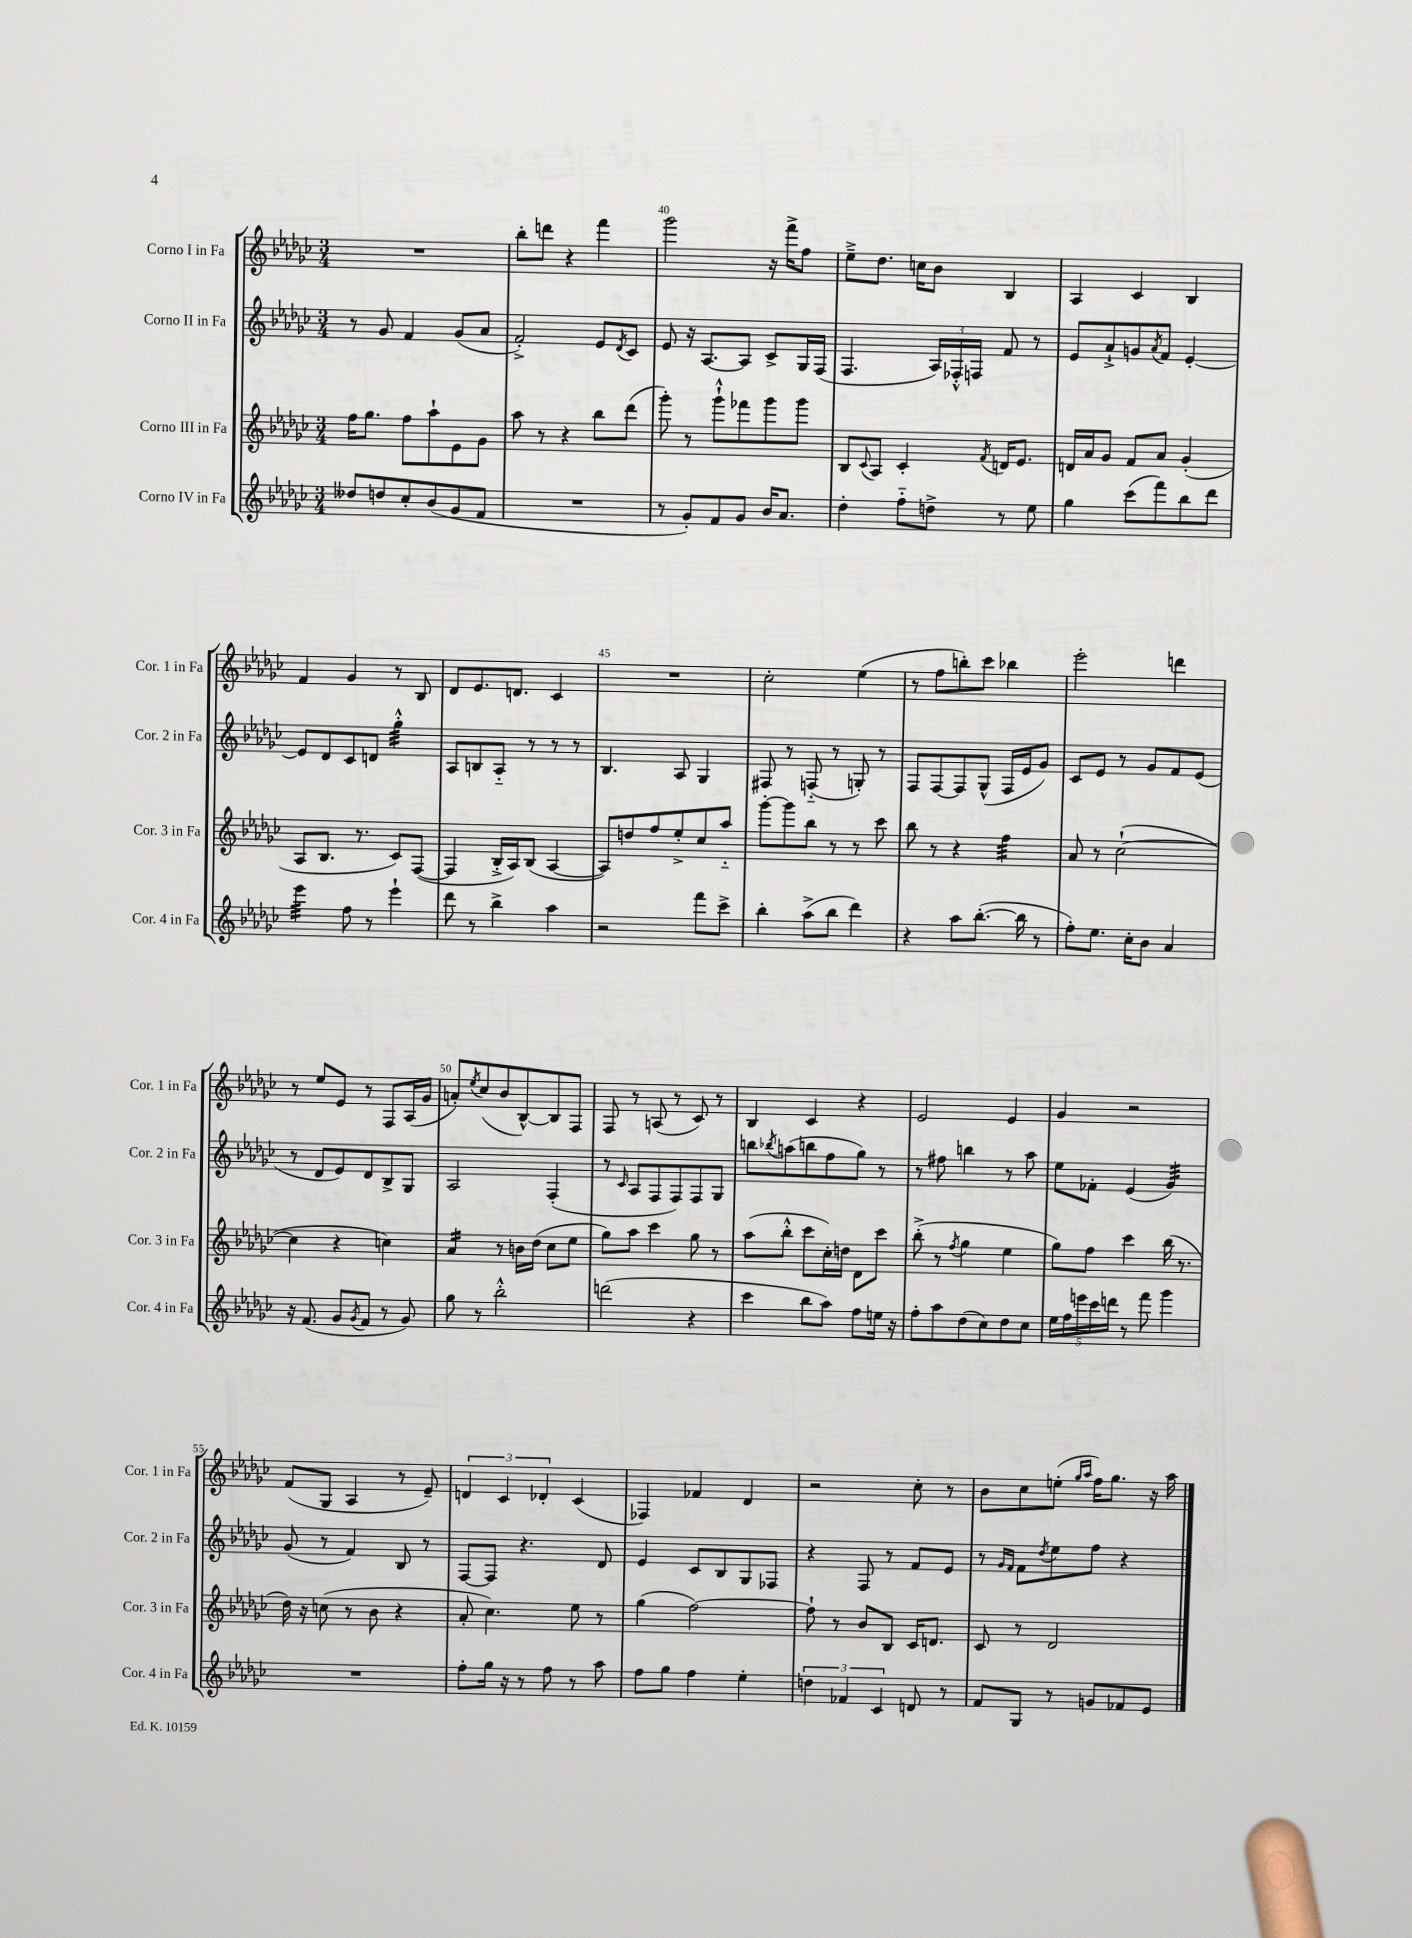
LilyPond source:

<<
\new StaffGroup <<
\new Staff = "s0" \with { instrumentName = "Corno I in Fa" shortInstrumentName = "Cor. 1 in Fa" } {
    \clef treble \key ges \major \numericTimeSignature \time 3/4
    R2. |
    bes''8-. d'''8 r4 f'''4 |
    ges'''2 r16 f'''16-> f''8 |
    ees''8---> des''8. c''16 bes'8 bes4 |
    aes4 ces'4 bes4 |
    f'4 ges'4 r8 bes8 |
    des'8 ees'8. d'8. ces'4 |
    R2. |
    ces''2-. ees''4( |
    r8 f''8 b''8-.) ces'''8 bes''4 |
    ees'''2-. d'''4 |
    r8 ees''8 ees'8 r8 f8 aes16( ges'16 |
    a'8-.) \acciaccatura { ees''8 } ces''8( bes'8 bes8~-^) bes8 f8 |
    f8 r8 a8( r8 ces'8) r8 |
    bes4 ces'4 r4 |
    ees'2 ees'4 |
    ges'4 r2 |
    f'8( ges8 aes4 r8 ees'8--) |
    \tuplet 3/2 { d'4 ces'4 des'4-. } ces'4( |
    fes4) fes'4 des'4 |
    r2 ces''8-. r8 |
    bes'8 ces''8 e''8-.( \grace { ges''16 aes''16 } f''16) ges''8. r16 aes''16 \bar "|." |
}
\new Staff = "s1" \with { instrumentName = "Corno II in Fa" shortInstrumentName = "Cor. 2 in Fa" } {
    \clef treble \key ges \major \numericTimeSignature \time 3/4
    r8 ges'8 f'4 ges'8( aes'8 |
    f'2-.->) ees'8 \acciaccatura { des'8 } ces'8 |
    ees'8 r16 aes8.~ aes8 ces'8-> ges16 f16( |
    f4. \tuplet 3/2 { aes16) fes16-.-^ f16 } f'8 r8 |
    ees'8 aes'8-!-> g'8 \acciaccatura { aes'8 } f'8 ees'4~-. |
    ees'8 des'8 ces'8 d'8 ges''4:32-.-^ |
    aes8 b8 aes8-_ r8 r8 r8 |
    bes4. aes8 ges4 |
    fis8 r8 f8-_( r8 g8-.) r8 |
    f8 f8~ f8 ges8-^( f16 ees'16 ges'8) |
    ces'8 ees'8 r8 ges'8 f'8 ees'8( |
    r8 des'8 ees'8) des'8 bes8-> ges8 |
    aes2 f4-.( |
    r8 \grace { ces'16 } aes8 f8 f8) f8 ges8 |
    b''8 \acciaccatura { bes''8 } a''8( b''8 f''8 ges''8) r8 |
    r8 fis''8 b''4 r8 aes''8 |
    ees''8 fes'8-. ees'4( ges'4:32) |
    ges'8( r8 f'4) bes8 r8 |
    f8~ f8 r4. des'8 |
    ees'4 ces'8 bes8 ges8 fes8 |
    r4 f8 r8 f'8 ees'8 |
    r8 \grace { ges'16 f'16 } f'8 \acciaccatura { des''8 } ees''8 f''8 r4 \bar "|." |
}
\new Staff = "s2" \with { instrumentName = "Corno III in Fa" shortInstrumentName = "Cor. 3 in Fa" } {
    \clef treble \key ges \major \numericTimeSignature \time 3/4
    f''16 ges''8. f''8 aes''8-! ees'8 ges'8 |
    aes''8 r8 r4 bes''8 des'''8( |
    ges'''8-.) r8 ges'''8-!-^ fes'''8 ges'''8 ges'''8 |
    bes8 \appoggiatura { ces'8 } aes8 ces'4-. \acciaccatura { f'8 } d'16 ees'8. |
    d'16 aes'16 ges'8 f'8 aes'8 ges'4-.( |
    aes8 bes8. r8. ces'8) f8~( |
    f4 bes16-.-> aes16) bes8( aes4~ |
    aes8) d''8 f''8 ees''8-.-> ces''8 aes''8-_ |
    ges'''8~-. ges'''8 bes''8 r8 r8 ces'''8 |
    bes''8 r8 r4 f''4:32 |
    aes'8 r8 ces''2~-!( |
    ces''4 r4 c''4) |
    aes'4:16 r8 b'16 des''16( ces''8 ees''8 |
    ges''8) aes''8 ces'''4 ges''8 r8 |
    aes''8( bes''8-.-^ ces'''8 ces''16-.) d''16 des'8 ces'''8 |
    bes''8-.->( r8 \acciaccatura { f''8 } ges''4 ees''4 |
    ges''8) f''8 ces'''4 bes''16( r8. |
    des''16) r16 c''8( r8 bes'8 r4 |
    aes'8-. ces''4.) ees''8 r8 |
    ges''4( f''2~) |
    f''8-! r8 bes'8 bes8 ces'16 d'8. |
    ces'8 r8 des'2 \bar "|." |
}
\new Staff = "s3" \with { instrumentName = "Corno IV in Fa" shortInstrumentName = "Cor. 4 in Fa" } {
    \clef treble \key ges \major \numericTimeSignature \time 3/4
    deses''8 d''8 ces''8-. bes'8( ges'8 f'8 |
    R2. |
    r8 ges'8-.) f'8 ges'8 bes'16 aes'8. |
    des''4-. f''8-_ d''8-> r8 ees''8 |
    ges''4 ces'''8( f'''8) bes''8 des'''8 |
    ees'''4:32 f''8 r8 ees'''4-! |
    des'''8 r8 bes''4-> aes''4 |
    r2 f'''8 ces'''8-> |
    bes''4-. aes''8->( bes''8 des'''4) |
    r4 aes''8 bes''8.~-.( bes''16 r8 |
    f''8-.) ees''8. ces''16-. bes'8 aes'4 |
    r16 f'8.( ges'8 \acciaccatura { ges'8 } f'8 r8 ges'8) |
    ges''8 r8 bes''2-.-^ |
    d'''2( r4 |
    ces'''4 bes''8 aes''8) f''8 e''16 r16 |
    f''8-. aes''8 des''8( ces''8) des''8 ces''8 |
    \tuplet 5/4 { ees''16 f''16 e'''16 ces'''16 d'''16 } r8 f'''8 ges'''4 |
    R2. |
    f''8-. ges''16 r16 r8 f''8 r8 aes''8 |
    f''8 ges''8 f''4 ees''4-. |
    \tuplet 3/2 { d''4 fes'4 ces'4 } d'8 r8 |
    f'8 ges8 r8 g'8 fes'8 ees'8 \bar "|." |
}
>>
>>
\layout { \context { \Score currentBarNumber = #38 \override BarNumber.break-visibility = ##(#f #t #t) barNumberVisibility = #(every-nth-bar-number-visible 5) } }
